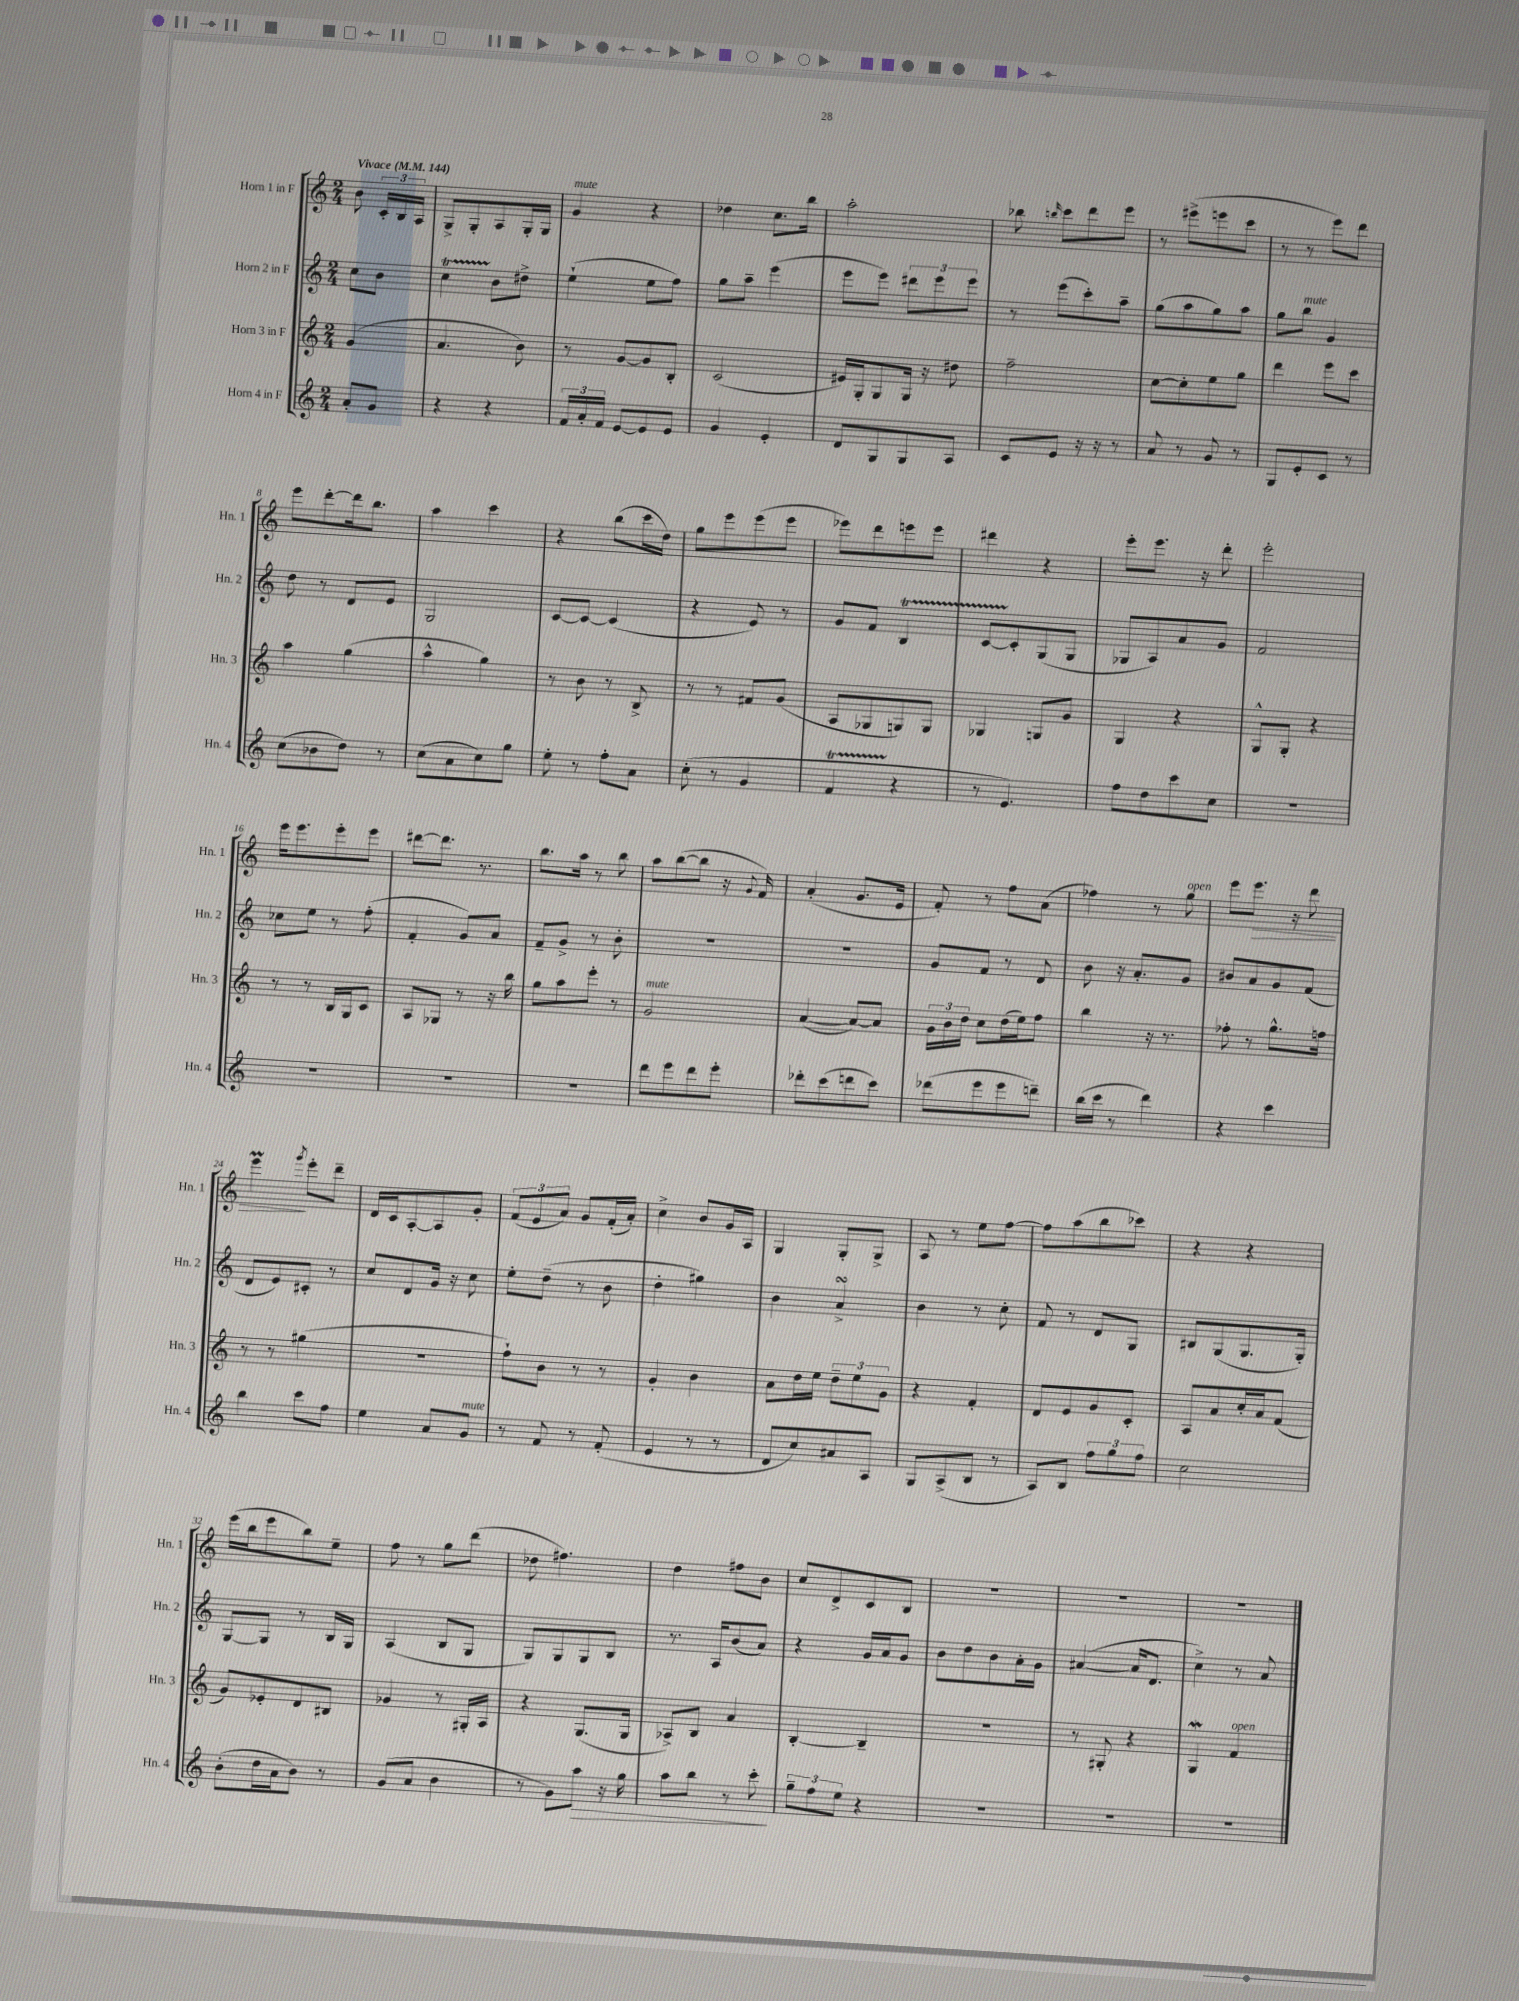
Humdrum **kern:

**kern	**dynam	**kern	**kern	**kern	**dynam
*part4	*part4	*part3	*part2	*part1	*part1
*staff4	*staff4	*staff3	*staff2	*staff1	*staff1
*I"Horn 4 in F	*	*I"Horn 3 in F	*I"Horn 2 in F	*I"Horn 1 in F	*
*I'Hn. 4	*	*I'Hn. 3	*I'Hn. 2	*I'Hn. 1	*
*clefG2	*	*clefG2	*clefG2	*clefG2	*
*k[]	*	*k[]	*k[]	*k[]	*
*M2/4	*	*M2/4	*M2/4	*M2/4	*
*MM144	*	*MM144	*MM144	*MM144	*
=	=	=	=	=	=
!	!	!	!	!LO:TX:a:B:t=Vivace	!
8a'/L	.	(4g/	8cc\L	8b\	.
8g/J	.	.	8b\J	24c'/LL	.
.	.	.	.	24B/	.
.	.	.	.	24A/JJ	.
=1	=1	=1	=1	=1	=1
4r	.	4.a/	4ccT\	8G^/L	.
.	.	.	.	8G'/	.
4r	.	.	8b\L	8A/	.
.	.	8b\)	8dd#X^\J	16G'/L	.
.	.	.	.	16G/JJ	.
=2	=2	=2	=2	=2	=2
!	!	!	!	!LO:TX:a:i:t=mute	!
24f/LL	.	8r	(4ee`\	4g/	.
24a'/	.	.	.	.	.
24f/JJ	.	.	.	.	.
[8e/L	.	[8g/L	.	.	.
8e/]	.	8g/]	8ee\L	4r	.
8e/J	.	8B'/J	8ff\J)	.	.
=3	=3	=3	=3	=3	=3
4g/	.	(2c/	8gg\L	4dd-X\	.
.	.	.	8aa~\J	.	.
4e'/	.	.	(4eee\	8.cc\L	.
.	.	.	.	16bb\Jk	.
=4	=4	=4	=4	=4	=4
8d/L	.	16e#X/LL)	8eee\L	2aa'\	.
.	.	16G'/J	.	.	.
8G/	.	8G/	8eee\J)	.	.
8G/	.	16G/Jk	12ddd#X\L	.	.
.	.	16r	.	.	.
.	.	.	12eee\	.	.
8A/J	.	8dd#X\	.	.	.
.	.	.	12eee\J	.	.
=5	=5	=5	=5	=5	=5
8c/L	.	2ff~\	8r	8bb-X\	.
.	.	.	.	16qqbbn/	.
8e/J	.	.	(8eee\L	8ccc\L	.
16r	.	.	8ccc'\)	8ddd\	.
16r	.	.	.	.	.
8r	.	.	8aa~\J	8eee\J	.
=6	=6	=6	=6	=6	=6
8a/	.	[8cc\L	(8gg\L	8r	.
8r	.	8cc'\]	8aa\	(8eee#X^\L	.
8g/	.	8ee\	8gg\)	8eeen\	.
8r	.	8gg\J	8aa\J	8ccc\J	.
=7	=7	=7	=7	=7	=7
8G/L	.	4ddd\	8gg\L	8r	.
!	!	!	!LO:TX:a:i:t=mute	!	!
8e'/	.	.	8bb\J	8r	.
8c/J	.	8eee\L	4g/	8eee\L)	.
8r	.	8ccc\J	.	8ddd\J	.
!!LO:LB:g=z
=8	=8	=8	=8	=8	=8
(8cc\L	.	4aa\	8dd\	8eee\L	.
8b-X\	.	.	8r	[8ddd'\	.
8dd\J)	.	(4gg\	8d/L	16ddd\k]	.
.	.	.	.	8.bb\J	.
8r	.	.	8e/J	.	.
=9	=9	=9	=9	=9	=9
(8cc\L	.	4aa^^\	2G/	4aa\	.
8a\	.	.	.	.	.
8cc\)	.	4gg\)	.	4ccc\	.
8gg\J	.	.	.	.	.
=10	=10	=10	=10	=10	=10
8ee'\	.	8r	[8c/L	4r	.
8r	.	8b\	8c/J_	.	.
8ff'\L	.	8r	(4c/]	(8bb\L	.
8a\J	.	8B^/	.	16ccc\L	.
.	.	.	.	16dd\JJ)	.
=11	=11	=11	=11	=11	=11
(8cc'\	.	8r	4r	8gg\L	.
8r	.	8r	.	8eee\	.
4g/	.	8f#X/L	8e/)	(8eee\	.
.	.	(8g/J	8r	8eee\J	.
=12	=12	=12	=12	=12	=12
4fT/	.	8A/L	8g/L	8eee-X\L)	.
.	.	8G-X/	8f/J	8ddd\	.
4r	.	8Gn/)	4Bt/	8eeen\	.
.	.	8G/J	.	8eee\J	.
=13	=13	=13	=13	=13	=13
8r	.	4G-X/	[8cTTT/L	4ddd#X\	.
4.e/)	.	.	8c'/]	.	.
.	.	8Gn/L	(8G/	4r	.
.	.	8g/J	8G/J	.	.
=14	=14	=14	=14	=14	=14
8ff\L	.	4G/	8G-X/L	8eee'\L	.
8dd\	.	.	8A/)	8.eee\J	.
8ccc\	.	4r	8a/	.	.
.	.	.	.	16r	.
8cc\J	.	.	8g/J	8ddd'\	.
=15	=15	=15	=15	=15	=15
2r	.	8G^^/L	2f/	2eee'\	.
.	.	8G'/J	.	.	.
.	.	4r	.	.	.
!!LO:LB:g=z
=16	=16	=16	=16	=16	=16
2r	.	8r	8cc-X\L	16eee\KL	.
.	.	.	.	8.eee\	.
.	.	8r	8ee\J	.	.
.	.	16B/LL	8r	8eee'\	.
.	.	16G/J	.	.	.
.	.	8c/J	(8ff'\	8eee\J	.
=17	=17	=17	=17	=17	=17
2r	.	8A/L	4f'/	[8ddd#X\L	.
.	.	8G-X/J	.	8.ddd#\J]	.
.	.	8r	8g/L)	.	.
.	.	.	.	8.r	.
.	.	16r	8a/J	.	.
.	.	16bb\	.	.	.
=18	=18	=18	=18	=18	=18
2r	.	8gg\L	8f~/L	8.bb\L	.
.	.	8aa\	8g^/J	.	.
.	.	.	.	16aa\Jk	.
.	.	8eee'\J	8r	8r	.
.	.	8r	8b'\	8bb\	.
=19	=19	=19	=19	=19	=19
!	!	!LO:TX:a:i:t=mute	!	!	!
8ddd\L	.	2g/	2r	8aa\L	.
8eee\	.	.	.	([8bb\	.
8ddd\	.	.	.	8bb\J]	.
8eee'\J	.	.	.	16r	.
.	.	.	.	8qqg/	.
.	.	.	.	16f/)	.
=20	=20	=20	=20	=20	=20
8ddd-X'\L	.	([4a/	2r	(4a'/	.
(8ccc\	.	.	.	.	.
8dddn\	.	8a/L_)	.	8.g/L	.
8ccc\J)	.	8a/J]	.	.	.
.	.	.	.	16e/Jk	.
=21	=21	=21	=21	=21	=21
(8ddd-X\L	.	24g\LL	8g/L	8f'/)	.
.	.	24b\	.	.	.
.	.	24dd\JJ	.	.	.
8eee\	.	8cc\L	8f/J	8r	.
8eee\	.	(16dd\L	8r	8ff\L	.
.	.	16ee\J)	.	.	.
8dddn~\J)	.	8ff\J	8d/	(8a\J	.
=22	=22	=22	=22	=22	=22
(16bb\LL	.	4bb\	8b\	4ff-X\)	.
16ccc\JJ	.	.	.	.	.
8r	.	.	16r	.	.
.	.	.	8.a'/L	.	.
4ddd\)	.	16r	.	8r	.
.	.	8.r	.	.	.
!	!	!	!	!LO:TX:a:i:t=open	!
.	.	.	8g/J	8gg\	.
=23	=23	=23	=23	=23	=23
4r	.	8ff-X'\	8b#X/L	8eee\L	.
!	!	!	!	!	!LO:HP:b
.	.	8r	8a/	8.eee\J	>
4ccc\	.	8.gg^^\L	8g/	.	.
.	.	.	.	16r	.
.	.	.	(8f/J	8ddd\	.
.	.	16ffn\Jk	.	.	.
!!LO:LB:g=z
=24	=24	=24	=24	=24	=24
4bb\	.	8r	8d/L	4eeem\	.
.	.	8r	8e/)	.	.
.	.	.	.	8qggg/	.
8ccc\L	.	(4gg#X\	8c#X'/J	8eee'\L	]
8ff\J	.	.	8r	8ddd~\J	.
=25	=25	=25	=25	=25	=25
4ee\	.	2r	8cc/L	16d/LL	.
.	.	.	.	16c/J	.
.	.	.	8d/	[8A'/	.
8a/L	.	.	16g/Jk	8A/]	.
.	.	.	16r	.	.
!LO:TX:a:i:t=mute	!	!	!	!	!
8g/J	.	.	8cc\	8g'/J	.
=26	=26	=26	=26	=26	=26
8r	.	8ff`\L)	8ee'\L	(12f/L	.
.	.	.	.	12e/	.
8f/	.	8b\J	(8dd~\J	.	.
.	.	.	.	12a/J)	.
8r	.	8r	8r	8g/L	.
(8f'/	.	8r	8b\	(16f'/L	.
.	.	.	.	16a'/JJ)	.
=27	=27	=27	=27	=27	=27
4e/	.	4g'/	4dd'\	4cc^\	.
8r	.	4b\	4gg#X\)	8b/L	.
8r	.	.	.	16g/L	.
.	.	.	.	16A/JJ	.
=28	=28	=28	=28	=28	=28
8d/L	.	8a\L	4b\	4G/	.
8cc/)	.	16dd\L	.	.	.
.	.	16ee\JJ	.	.	.
8a#X/	.	12dd~\L	4asSSS^/	8G'/L	.
.	.	12ee\	.	.	.
8A/J	.	.	.	8G^/J	.
.	.	12g\J	.	.	.
=29	=29	=29	=29	=29	=29
8G/L	.	4r	4b\	8A/	.
(8A^/	.	.	.	8r	.
8B/J	.	4f'/	8r	8ee\L	.
8r	.	.	8cc'\	[8ff\J	.
=30	=30	=30	=30	=30	=30
8A/L)	.	8d/L	8f/	8ff\L]	.
8B/J	.	8e/	8r	(8aa\	.
12ff\L	.	8g/	8d/L	8bb\	.
12gg\	.	.	.	.	.
.	.	8c'/J	8G/J	8ccc-X\J)	.
12ff\J	.	.	.	.	.
=31	=31	=31	=31	=31	=31
2cc\	.	8A/L	8B#X/L	4r	.
.	.	8a/	(8G/	.	.
.	.	16cc'/L	8.G/	4r	.
.	.	16a/J	.	.	.
.	.	(8f/J	.	.	.
.	.	.	16G'/Jk)	.	.
!!LO:LB:g=z
=32	=32	=32	=32	=32	=32
(8b'\L	.	8g/L)	[8G/L	(16eee\LL	.
.	.	.	.	16bb\J	.
16dd\L	.	8e-X'/	8G/J]	8eee\	.
16a\J	.	.	.	.	.
8b\J)	.	8d/	8r	8bb\)	.
8r	.	8B#X/J	16B/LL	8ee~\J	.
.	.	.	16G/JJ	.	.
=33	=33	=33	=33	=33	=33
(8g/L	.	4g-X/	(4A/	8ff\	.
8a/J	.	.	.	8r	.
4b\	.	8r	8B/L	8gg\L	.
.	.	16G#X'/LL	8G/J	(8ddd\J	.
.	.	16A/JJ	.	.	.
=34	=34	=34	=34	=34	=34
8r	.	4r	8G/L)	8dd-X\	.
8g\L)	.	.	8G/	4.ff#X\)	.
!	!LO:HP:b	!	!	!	!
8aa\J	>	(8.G/L	8G/	.	.
16r	.	.	8B/J	.	.
16gg\	.	16G/Jk	.	.	.
=35	=35	=35	=35	=35	=35
8aa\L	.	8A-X^/L)	8.r	4dd\	.
8bb\J	.	8B/J	.	.	.
.	.	.	16A/KL	.	.
8r	.	4a/	(8b/	8ff#X\L	.
8ccc'\	.	.	8a/J)	8b\J	.
.	]	.	.	.	.
=36	=36	=36	=36	=36	=36
12gg~\L	.	[4B'/	4r	8cc/L	.
12ff\	.	.	.	.	.
.	.	.	.	8d^/	.
12ee\J	.	.	.	.	.
4r	.	4B~/]	16g/LL	8c/	.
.	.	.	16a/J	.	.
.	.	.	8g/J	8B/J	.
=37	=37	=37	=37	=37	=37
2r	.	2r	8b\L	2r	.
.	.	.	8dd\	.	.
.	.	.	8b\	.	.
.	.	.	16a'\L	.	.
.	.	.	16g\JJ	.	.
=38	=38	=38	=38	=38	=38
2r	.	8r	([4a#X/	2r	.
.	.	8G#X'/	.	.	.
.	.	4r	16a#/KL]	.	.
.	.	.	8.d/J	.	.
=39	=39	=39	=39	=39	=39
2r	.	4GW/	4cc^\)	2r	.
!	!	!LO:TX:a:i:t=open	!	!	!
.	.	4f/	8r	.	.
.	.	.	8a/	.	.
==	==	==	==	==	==
*-	*-	*-	*-	*-	*-
